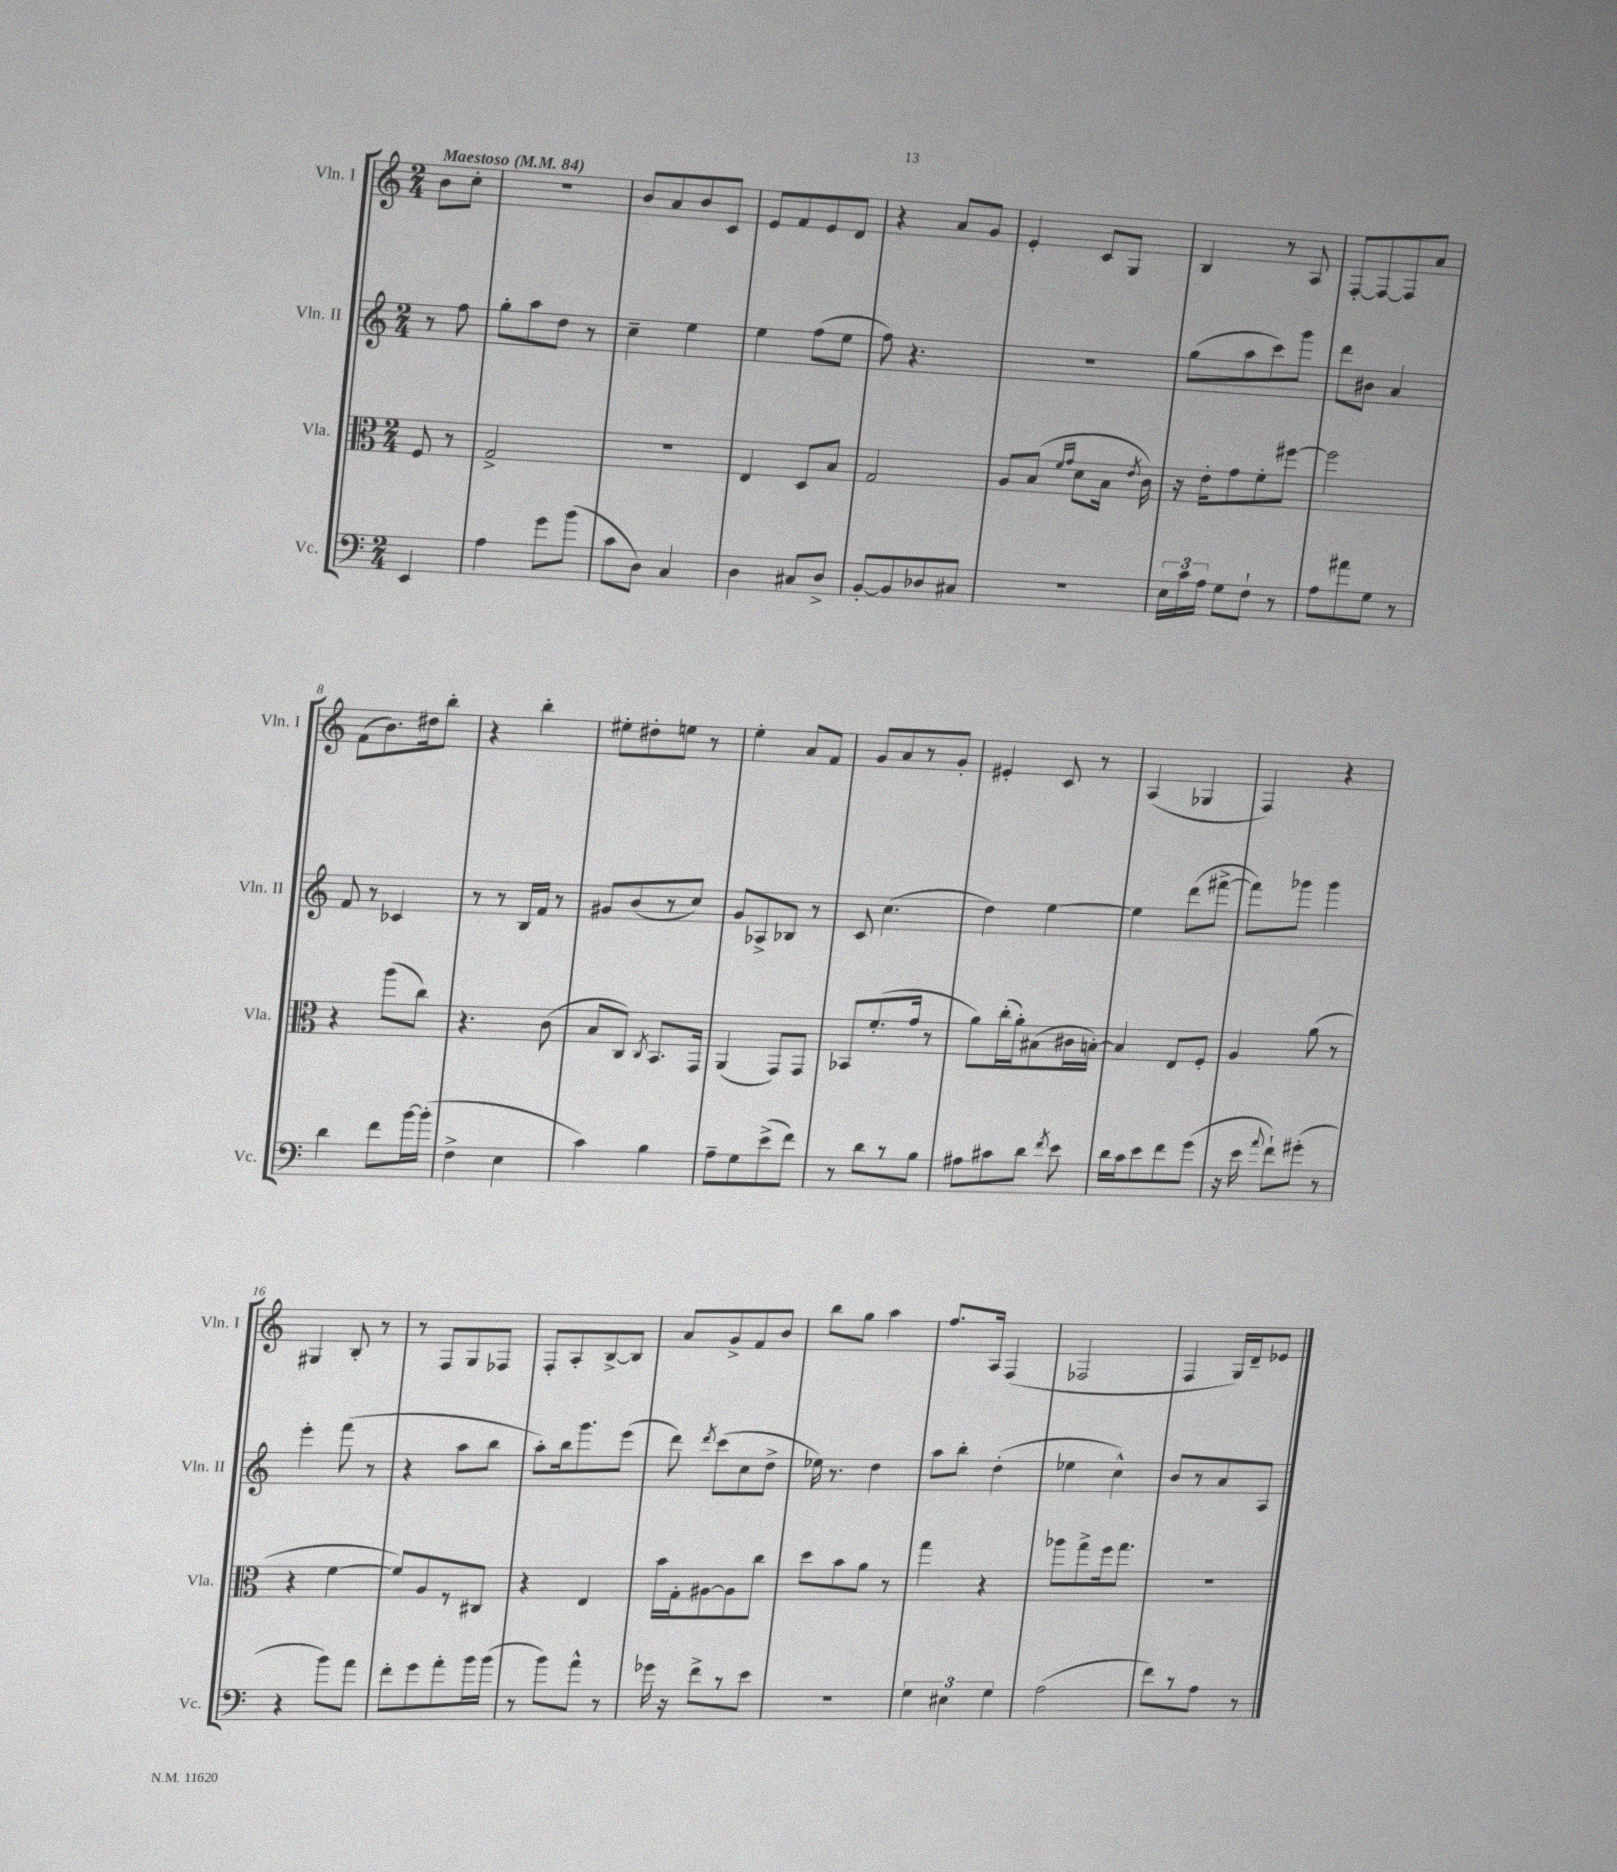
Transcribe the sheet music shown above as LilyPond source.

<<
\new StaffGroup <<
\new Staff = "s0" \with { instrumentName = "Vln. I" shortInstrumentName = "Vln. I" } {
    \clef treble \key c \major \numericTimeSignature \time 2/4 \partial 4 \tempo "Maestoso" 4 = 84
    \autoBeamOff b'8[ c''8]-. |
    r2 |
    b'8[ a'8 b'8 c'8] |
    e'8[ f'8 e'8 d'8] |
    r4 a'8[ g'8] |
    e'4-. c'8[ g8] |
    b4 r8 a8 |
    f8[~-. f8~ f8 a'8] |
    f'8[( b'8.) dis''16 b''8]-. |
    r4 b''4-. |
    eis''8[-. dis''8-. e''8] r8 |
    e''4-. a'8[ f'8] |
    g'8[ a'8 r8 g'8]-. |
    eis'4-. c'8 r8 |
    a4( ges4 |
    f4) r4 |
    gis4 b8-. r8 |
    r8 f8[ g8 fes8] |
    f8[-. a8-. b8~-> b8] |
    a'8[ g'8-> f'8 b'8] |
    b''8[ g''8] a''4 |
    f''8.[ a16] f4( |
    fes2 |
    f4 g16[) d'16-- ees'8] \bar "|." |
}
\new Staff = "s1" \with { instrumentName = "Vln. II" shortInstrumentName = "Vln. II" } {
    \clef treble \key c \major \numericTimeSignature \time 2/4 \partial 4
    \autoBeamOff r8 f''8 |
    g''8[-. a''8 d''8] r8 |
    c''4-- e''4 |
    e''4 f''8[( e''8] |
    f''8) r4. |
    r2 |
    g''8[( a''8 c'''8) g'''8] |
    d'''8[ bis'8] a'4 |
    f'8 r8 ces'4 |
    r8 r8 b16[ f'16] r8 |
    gis'8[ b'8( r8 c''8]) |
    g'8[ aes8-> bes8] r8 |
    c'8 c''4.( |
    d''4) e''4~ |
    e''4 d'''8[( fis'''8]~-> |
    fis'''8[) ges'''8] ges'''4 |
    e'''4-. f'''8( r8 |
    r4 a''8[ b''8] |
    a''8[-.) b''16 g'''8. e'''8]( |
    d'''8) \acciaccatura { d'''8 } c'''8[( c''8 d''8]-> |
    ees''16) r8. d''4 |
    a''8[ b''8]-. d''4-.( |
    ees''4 c''4-^) |
    b'8[ r8 a'8 a8] \bar "|." |
}
\new Staff = "s2" \with { instrumentName = "Vla." shortInstrumentName = "Vla." } {
    \clef alto \key c \major \numericTimeSignature \time 2/4 \partial 4
    \autoBeamOff f8 r8 |
    g2-> |
    R2 |
    e4 d8[ b8] |
    g2 |
    a8[ b8]( \grace { f'16[ g'16] } d'8[ b16] \acciaccatura { e'8 } c'16) |
    r16 e'16[-. g'8 f'8-. fis''8]~ |
    fis''2 |
    r4 a''8[( c''8]) |
    r4. c'8( |
    b8[ c8]) \acciaccatura { c8 } b,8.[ g,16] |
    a,4( g,8[) g,8] |
    bes,8[ f'8.-.( g'16] r8 |
    a'8[) c''16-.( a'16-.) bis8( cis'16 b16]~-.) |
    b4 e8[ f8]-. |
    a4 a'8( r8 |
    r4 f'4~ |
    f'8[) a8 r8 cis8] |
    r4 e4 |
    b'16[ g16-. ais8~ ais8 c''8] |
    d''8[ b'8 a'8] r8 |
    g''4 r4 |
    aes''8[ g''8-> f''16 g''8.] |
    r2 \bar "|." |
}
\new Staff = "s3" \with { instrumentName = "Vc." shortInstrumentName = "Vc." } {
    \clef bass \key c \major \numericTimeSignature \time 2/4 \partial 4
    \autoBeamOff e,4 |
    a4 g'8[ b'8]( |
    c'8[ d8]) c4 |
    d4 cis8[ d8]-> |
    b,8[~-. b,8 des8 cis8] |
    R2 |
    \tuplet 3/2 { e16[ c'16 a16] } g8[ f8]-! r8 |
    a8[ ais'8 g8] r8 |
    d'4 f'8[ b'16~ b'16]-.( |
    f4-> e4 |
    c'4) b4 |
    a8[-- g8 e'8->( f'8]) |
    r8 d'8[ r8 b8] |
    ais8[ cis'8 d'8] \acciaccatura { f'8 } e'8 |
    d'16[ c'16 e'8 f'8 g'8]( |
    r16 e'16 \appoggiatura { a'8 } f'8[-!) gis'8]-.( r8 |
    r4 b'8[) a'8] |
    f'8[-. g'8 a'8-. b'16 b'16]( |
    r8 b'8[) a'8]-^ r8 |
    ges'16 r16 f'8[-> r8 e'8] |
    r2 |
    \tuplet 3/2 { g4 eis4 g4 } |
    a2( |
    f'8[) r8 a8] r8 \bar "|." |
}
>>
>>
